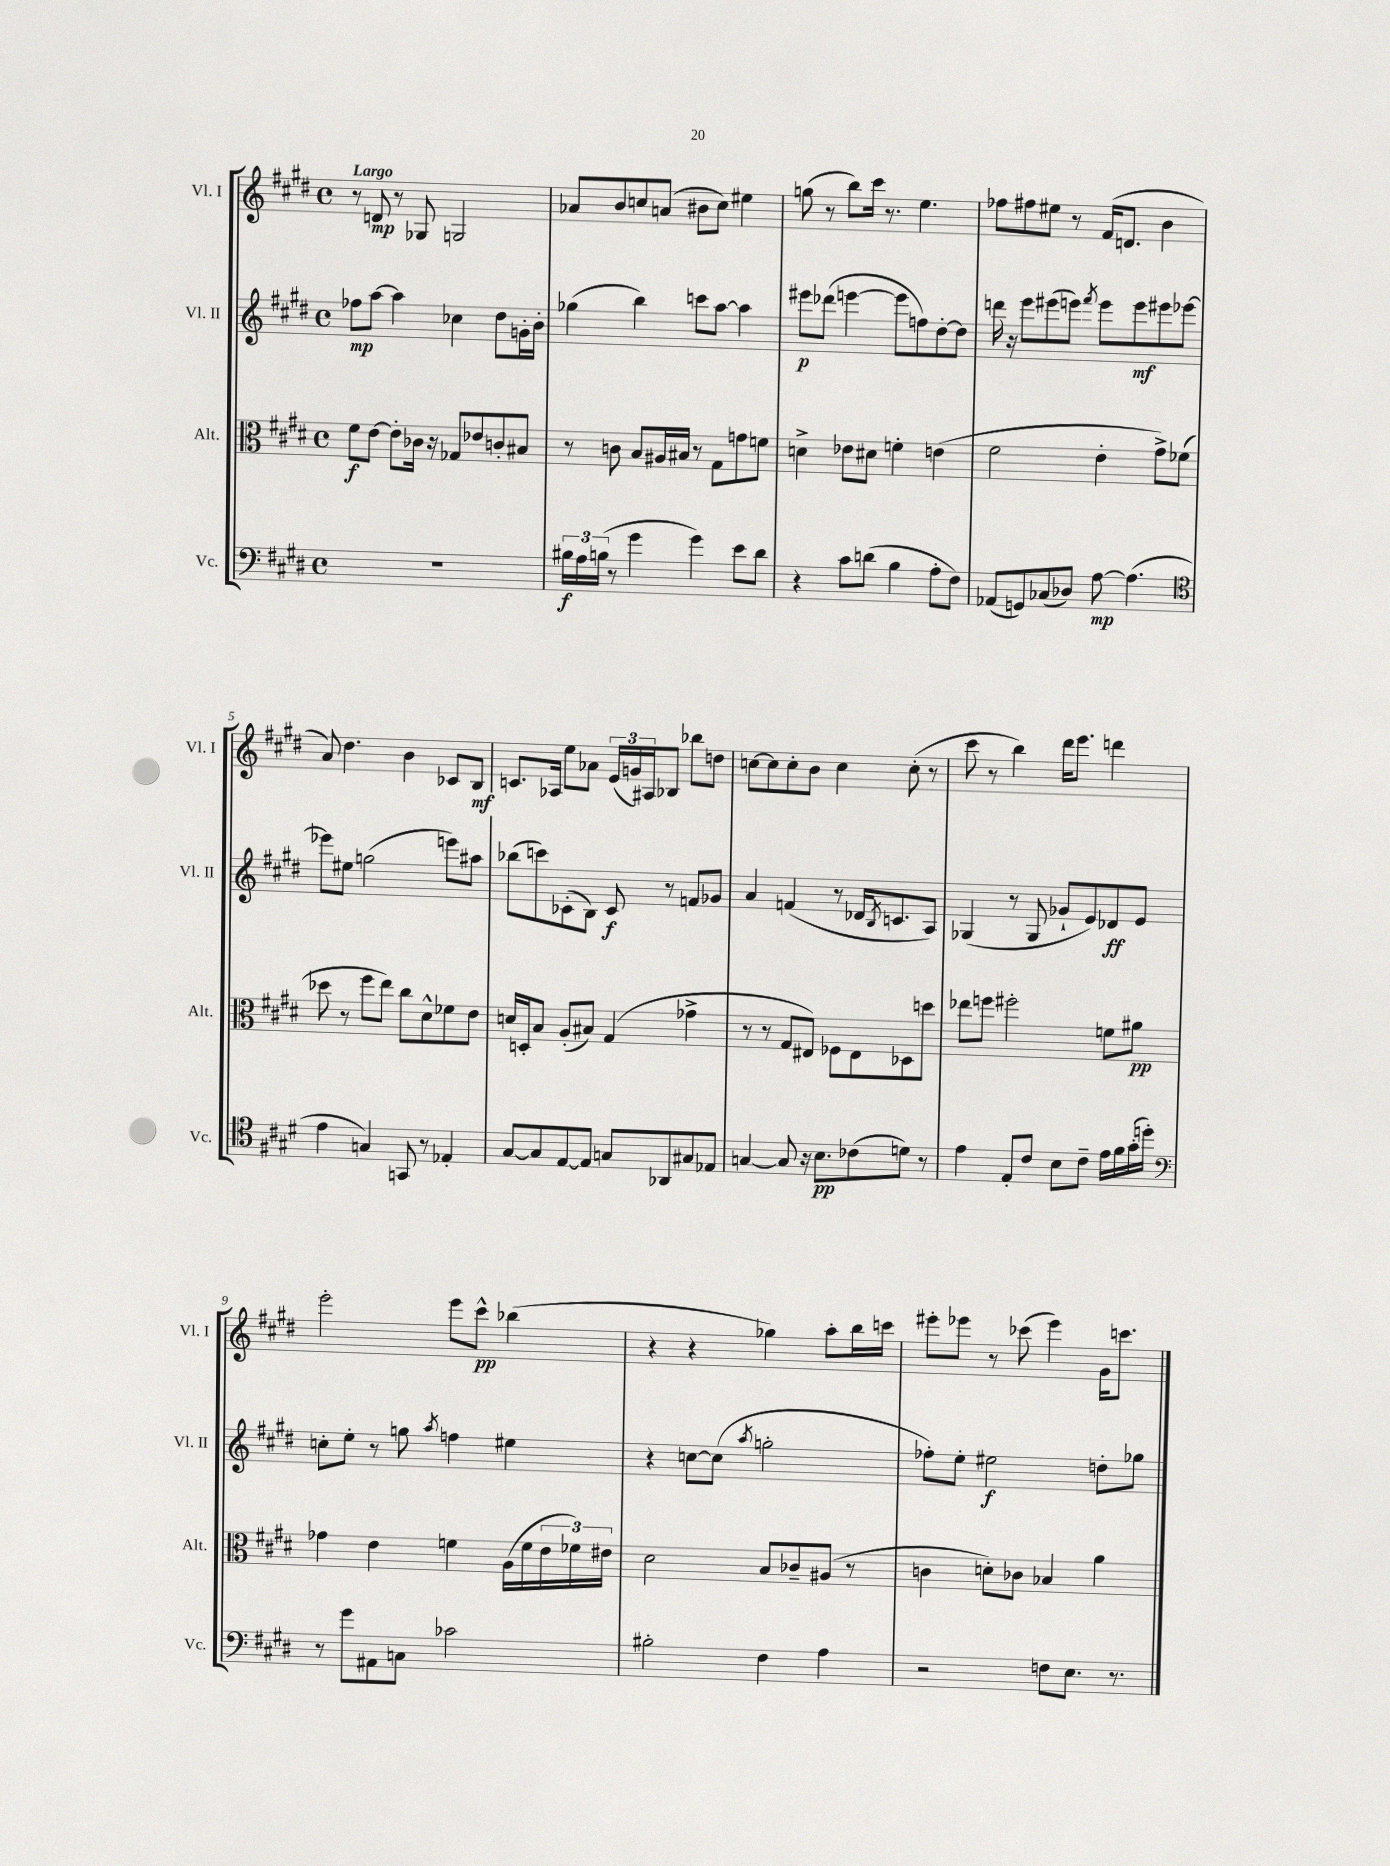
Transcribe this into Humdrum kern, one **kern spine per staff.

**kern	**kern	**kern	**kern
*staff4	*staff3	*staff2	*staff1
*clefF4	*clefC3	*clefG2	*clefG2
*k[f#c#g#d#]	*k[f#c#g#d#]	*k[f#c#g#d#]	*k[f#c#g#d#]
*M4/4	*M4/4	*M4/4	*M4/4
*met(c)	*met(c)	*met(c)	*met(c)
1r	8f#	8ff-	8r
.	[8e	[8aa	8d
.	8e']	4aa]	8r
.	16c-	.	8G-
.	16r	.	.
.	8G-	4cc-	2G
.	8e-	.	.
.	8c'	8dd#	.
.	8B#	16g'	.
.	.	16b'	.
=	=	=	=
24B#	8r	(4gg-	8a-
24A	.	.	.
(24B	.	.	.
8r	8c	.	8b
4g#	8B	4bb)	8cc
.	16A#	.	(8a
.	16B#	.	.
4g#)	8r	8ccc	8b#
.	8G#	[8aa	8cc)
8e	8g	4aa]	4ee#
8d#	8f	.	.
=	=	=	=
4r	4d^	8eee#	(8gg
.	.	(8ddd-	8r
8c#	8e-	[4eee	8bb)
(8d	8d#	.	16ccc#
.	.	.	8.r
4B	4f'	8eee]	.
.	.	8ff)	4.ee
8A'	(4e	[8dd#'	.
8F#)	.	8dd#]	.
=	=	=	=
(8AA-	2f#	16ddd	8ff-
.	.	16r	.
8GG)	.	8eee	8ff#
(8C-	.	(8eee#	8ee#
8D-)	.	8eee)	8r
.	.	8qfff#	.
[8A	4e'	8eee	(16f#
.	.	.	8.d
(4.A]	.	8eee	.
.	8g#^)	8eee#	4b
.	(8f-	[8eee-	.
=	=	=	=
*clefC4	*	*	*
4e	8dd-	8eee-]	8a)
.	8r	8ee#	4.dd#
4G)	8ff#	(2gg	.
.	8ee)	.	.
8GG	8cc#	.	4b
8r	8d#^^	.	.
4E-'	8f-	8eee)	8c-
.	8e	8aa#	8B
=	=	=	=
[8G#	16d	(8bb-	8.c
.	16D'	.	.
8G#]	8B	8ccc)	.
.	.	.	16A-
[8E	(8A'	(8c-'	8ee
8E]	8B#)	8B)	8a-
8G	(4G#	8c-	(24e
.	.	.	24g)
.	.	.	24A#
8AA-	.	8r	8B-
8G#	4g-^	8f	8bb-
8E-	.	8g-	8dd
=	=	=	=
[4G	8r	4a	[8cc
.	8r	.	8cc]
8G]	8G#	(4f	8cc'
16r	8E#)	.	8b
8.B	.	.	.
.	8F-	8r	4cc
(8c-	8E#	16d-	.
.	.	8qB	.
.	.	8.c	.
8d)	8D-	.	(8cc'
8r	8dd	8A)	8r
=	=	=	=
4e	8ee-	(4G-	8ccc#
.	8ff	.	8r
8E'	2ff#'	8r	4bb)
8c#	.	8G-	.
8B	.	8g-`	16ddd#
.	.	.	8.eee
8c#~	.	8e)	.
16e	8f	8d-	4ddd
16f#	.	.	.
(16g#'	8a#	8e	.
16dd')	.	.	.
=	=	=	=
*clefF4	*	*	*
8r	4g-	8cc'	2eee'
8g#	.	8ee'	.
8AA#	4e	8r	.
8C	.	8gg	.
.	.	8qaa	.
2c-	4f	4ff	8eee
.	.	.	8ccc#^^
.	(16A	4ee#	(4bb-
.	16f	.	.
.	24e	.	.
.	24f-)	.	.
.	24e#	.	.
=	=	=	=
2B#'	2d#	4r	4r
.	.	[8cc	4r
.	.	(8cc]	.
.	.	8qaa	.
4F#	8B	2gg'	4gg-)
.	8c-~	.	.
4A	(8A#	.	8aa'
.	8r	.	16bb
.	.	.	16ccc
=	=	=	=
2r	4c	8ff-')	8eee#'
.	.	8ee'	8eee-
.	8d')	2ee#	8r
.	8c-	.	(8ccc-
8F	4B-	.	4eee-)
8.E	.	.	.
.	4a	8dd'	16g#
8.r	.	.	8.ccc
.	.	8gg-	.
==	==	==	==
*-	*-	*-	*-
